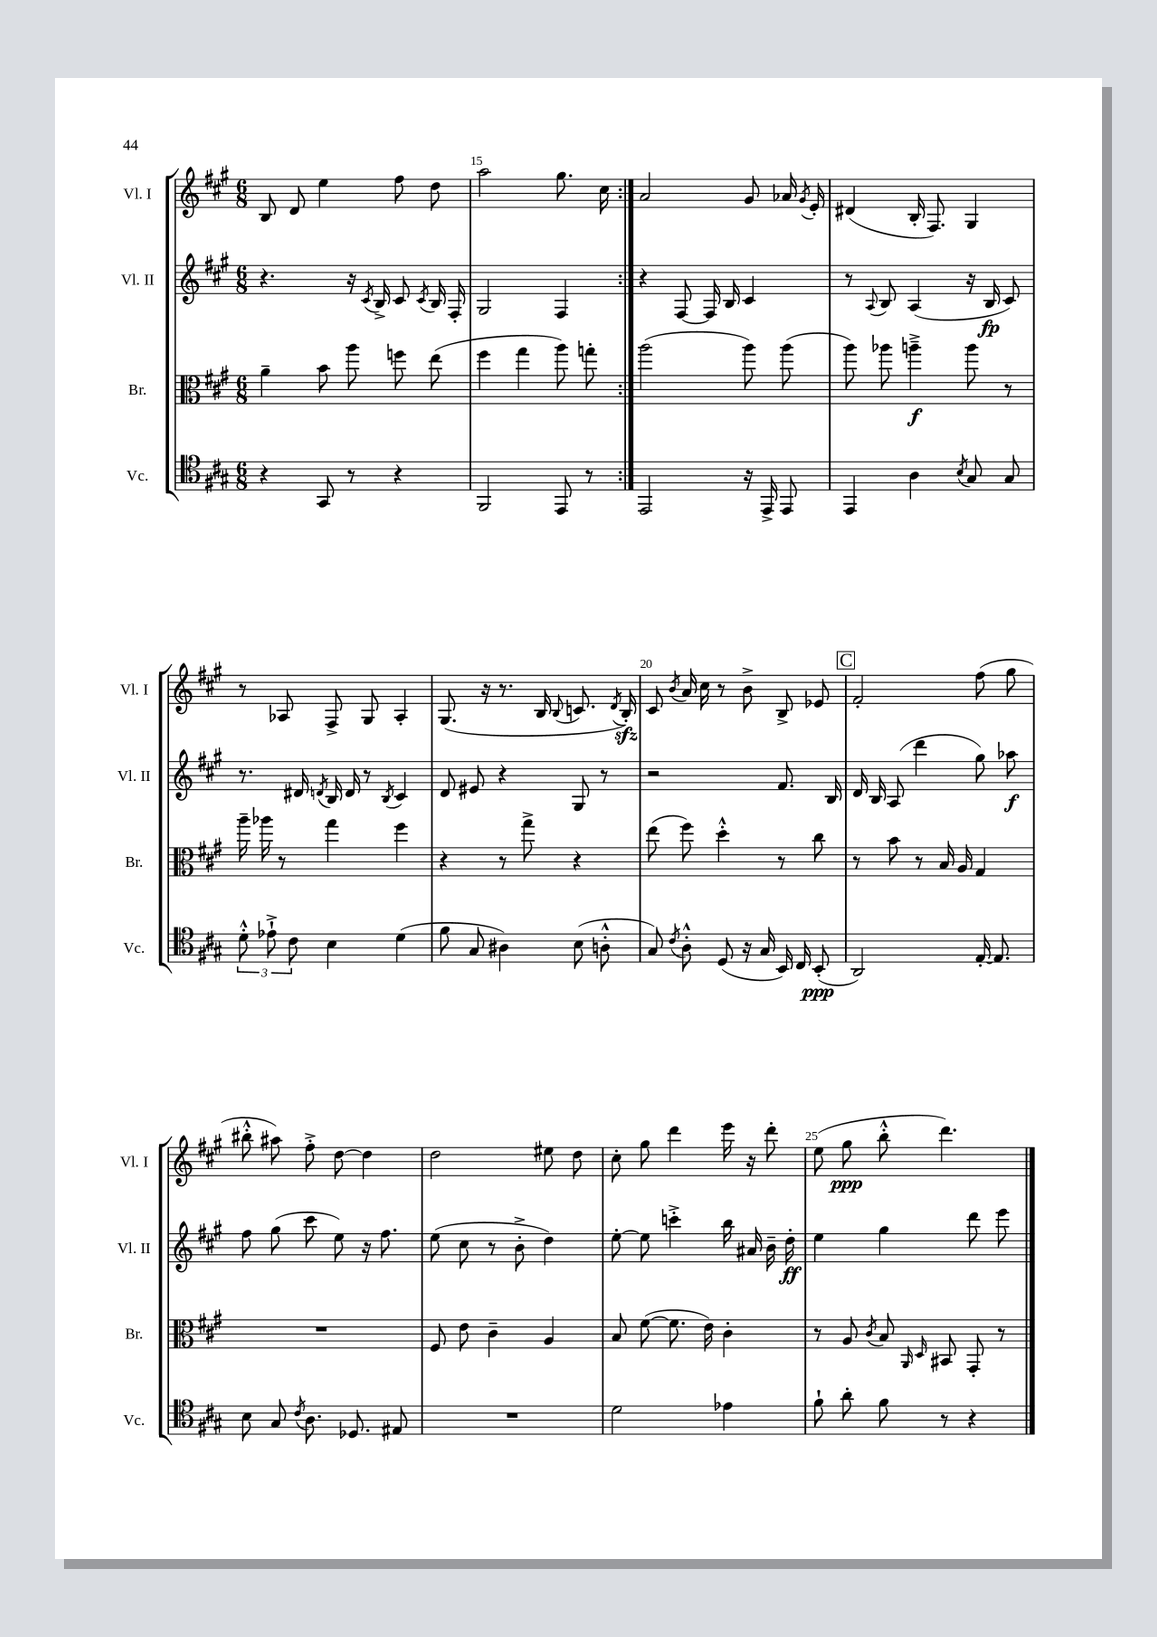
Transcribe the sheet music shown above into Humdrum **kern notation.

**kern	**dynam	**kern	**dynam	**kern	**dynam	**kern	**dynam
*part4	*part4	*part3	*part3	*part2	*part2	*part1	*part1
*staff4	*staff4	*staff3	*staff3	*staff2	*staff2	*staff1	*staff1
*I"Vc.	*	*I"Br.	*	*I"Vl. II	*	*I"Vl. I	*
*I'Vc.	*	*I'Br.	*	*I'Vl. II	*	*I'Vl. I	*
*clefC4	*	*clefC3	*	*clefG2	*	*clefG2	*
*k[f#c#g#]	*	*k[f#c#g#]	*	*k[f#c#g#]	*	*k[f#c#g#]	*
*M6/8	*	*M6/8	*	*M6/8	*	*M6/8	*
=14	=14	=14	=14	=14	=14	=14	=14
4r	.	4a~\	.	4.r	.	8B/	.
.	.	.	.	.	.	8d/	.
8GG#/	.	8b\	.	.	.	4ee\	.
8r	.	8aa\	.	16r	.	.	.
.	.	.	.	8qc#/	.	.	.
.	.	.	.	16B^/	.	.	.
4r	.	8ffn\	.	8c#/	.	8ff#\	.
.	.	.	.	8qc#/	.	.	.
.	.	(8ee\	.	16B/	.	8dd\	.
.	.	.	.	16F#'/	.	.	.
=15	=15	=15	=15	=15	=15	=15	=15
2FF#/	.	4ff#\	.	2G#/	.	2aa\	.
.	.	4gg#\	.	.	.	.	.
8EE/	.	8aa\)	.	4F#/	.	8.gg#\	.
8r	.	8ggn'\	.	.	.	.	.
.	.	.	.	.	.	16cc#\	.
=16:|!	=16:|!	=16:|!	=16:|!	=16:|!	=16:|!	=16:|!	=16:|!
2EE/	.	(2aa\	.	4r	.	2a/	.
.	.	.	.	[8F#/	.	.	.
.	.	.	.	16F#/]	.	.	.
.	.	.	.	16B/	.	.	.
16r	.	8aa\)	.	4c#/	.	8g#/	.
16EE^/	.	.	.	.	.	.	.
8EE/	.	(8aa\	.	.	.	16a-X/	.
.	.	.	.	.	.	8qg#/	.
.	.	.	.	.	.	16e'/	.
=17	=17	=17	=17	=17	=17	=17	=17
4EE/	.	8aa\)	.	8r	.	(4d#X/	.
.	.	.	.	8qqA/	.	.	.
.	.	8aa-X\	.	8B/	.	.	.
4A\	.	4aan~^\	f	(4A/	.	16B'/	.
.	.	.	.	.	.	8.F#/)	.
8qB/	.	.	.	.	.	.	.
8G#/	.	8aa\	.	16r	.	4G#/	.
.	.	.	.	16B/	fp	.	.
8G#/	.	8r	.	8c#/)	.	.	.
!!LO:LB:g=z
=18	=18	=18	=18	=18	=18	=18	=18
12d'^^\	.	16aa~\	.	8.r	.	8r	.
.	.	16aa-X\	.	.	.	.	.
12e-X`^\	.	.	.	.	.	.	.
.	.	8r	.	.	.	8A-X/	.
12c#\	.	.	.	.	.	.	.
.	.	.	.	16d#X/	.	.	.
.	.	.	.	8qdn/	.	.	.
4B\	.	4gg#\	.	16B/	.	8F#^/	.
.	.	.	.	16d/	.	.	.
.	.	.	.	8r	.	8G#/	.
.	.	.	.	8qB/	.	.	.
(4d\	.	4ff#\	.	4c#/	.	4A-'/	.
=19	=19	=19	=19	=19	=19	=19	=19
8f#\	.	4r	.	8d/	.	(8.G#/	.
8G#/	.	.	.	8e#X/	.	.	.
.	.	.	.	.	.	16r	.
4A#X\)	.	8r	.	4r	.	8.r	.
.	.	8gg#^\	.	.	.	.	.
.	.	.	.	.	.	16B/	.
.	.	.	.	.	.	8qqB/	.
(8B\	.	4r	.	8G#/	.	8.cn/	.
8An'^^\	.	.	.	8r	.	.	.
.	.	.	.	.	.	8qd/	.
.	.	.	.	.	.	16Bzz'/)	.
=20	=20	=20	=20	=20	=20	=20	=20
8G#/)	.	(8ee\	.	2r	.	8c#/	.
8qc#/	.	.	.	.	.	8qb/	.
8A'^^\	.	8ff#\)	.	.	.	16a/	.
.	.	.	.	.	.	16cc#\	.
(8D/	.	4dd'^^\	.	.	.	8r	.
16r	.	.	.	.	.	8b^\	.
16G#/	.	.	.	.	.	.	.
16BB/)	.	8r	.	8.f#/	.	8B^/	.
16C#/	.	.	.	.	.	.	.
(8BB'/	ppp	8cc#\	.	.	.	8e-X/	.
.	.	.	.	16B/	.	.	.
!!LO:REH:place=s1:t=C
=21	=21	=21	=21	=21	=21	=21	=21
2AA/)	.	8r	.	16d/	.	2f#'/	.
.	.	.	.	16B/	.	.	.
.	.	8b\	.	(8A/	.	.	.
.	.	8r	.	4ddd\	.	.	.
.	.	16B/	.	.	.	.	.
.	.	16A/	.	.	.	.	.
[16E'/	.	4G#/	.	8gg#\)	.	(8ff#\	.
8.E/]	.	.	.	.	.	.	.
.	.	.	.	8aa-X\	f	8gg#\	.
!!LO:LB:g=z
=22	=22	=22	=22	=22	=22	=22	=22
8B\	.	2.r	.	8ff#\	.	8bb#X'^^\	.
8G#/	.	.	.	(8gg#\	.	8aa#X\)	.
8qc#/	.	.	.	.	.	.	.
8.A\	.	.	.	8ccc#\	.	8ff#'^\	.
.	.	.	.	8ee\)	.	[8dd\	.
8.D-X/	.	.	.	.	.	.	.
.	.	.	.	16r	.	4dd\]	.
.	.	.	.	8.ff#\	.	.	.
8E#X/	.	.	.	.	.	.	.
=23	=23	=23	=23	=23	=23	=23	=23
2.r	.	8F#/	.	(8ee\	.	2dd\	.
.	.	8e\	.	8cc#\	.	.	.
.	.	4c#~\	.	8r	.	.	.
.	.	.	.	8b'^\	.	.	.
.	.	4A/	.	4dd\)	.	8ee#X\	.
.	.	.	.	.	.	8dd\	.
=24	=24	=24	=24	=24	=24	=24	=24
2d\	.	8B/	.	[8ee'\	.	8cc#'\	.
.	.	([8f#\	.	8ee\]	.	8gg#\	.
.	.	8.f#\]	.	4cccn'^\	.	4ddd\	.
.	.	16e\)	.	.	.	.	.
4e-X\	.	4c#'\	.	16bb\	.	16eee\	.
.	.	.	.	16a#X/	.	16r	.
.	.	.	.	16b~\	.	8ddd'\	.
.	.	.	.	16dd'\	ff	.	.
=25	=25	=25	=25	=25	=25	=25	=25
8f#`\	.	8r	.	4ee\	.	(8ee\	.
8a'\	.	8A/	.	.	.	8gg#\	ppp
.	.	8qc#/	.	.	.	.	.
8f#\	.	8B/	.	4gg#\	.	8bb'^^\	.
.	.	16qqAA/	.	.	.	.	.
.	.	16qqD/	.	.	.	.	.
8r	.	8BB#X/	.	.	.	4.ddd\)	.
4r	.	8GG#'/	.	8ddd\	.	.	.
.	.	8r	.	8eee\	.	.	.
==	==	==	==	==	==	==	==
*-	*-	*-	*-	*-	*-	*-	*-
